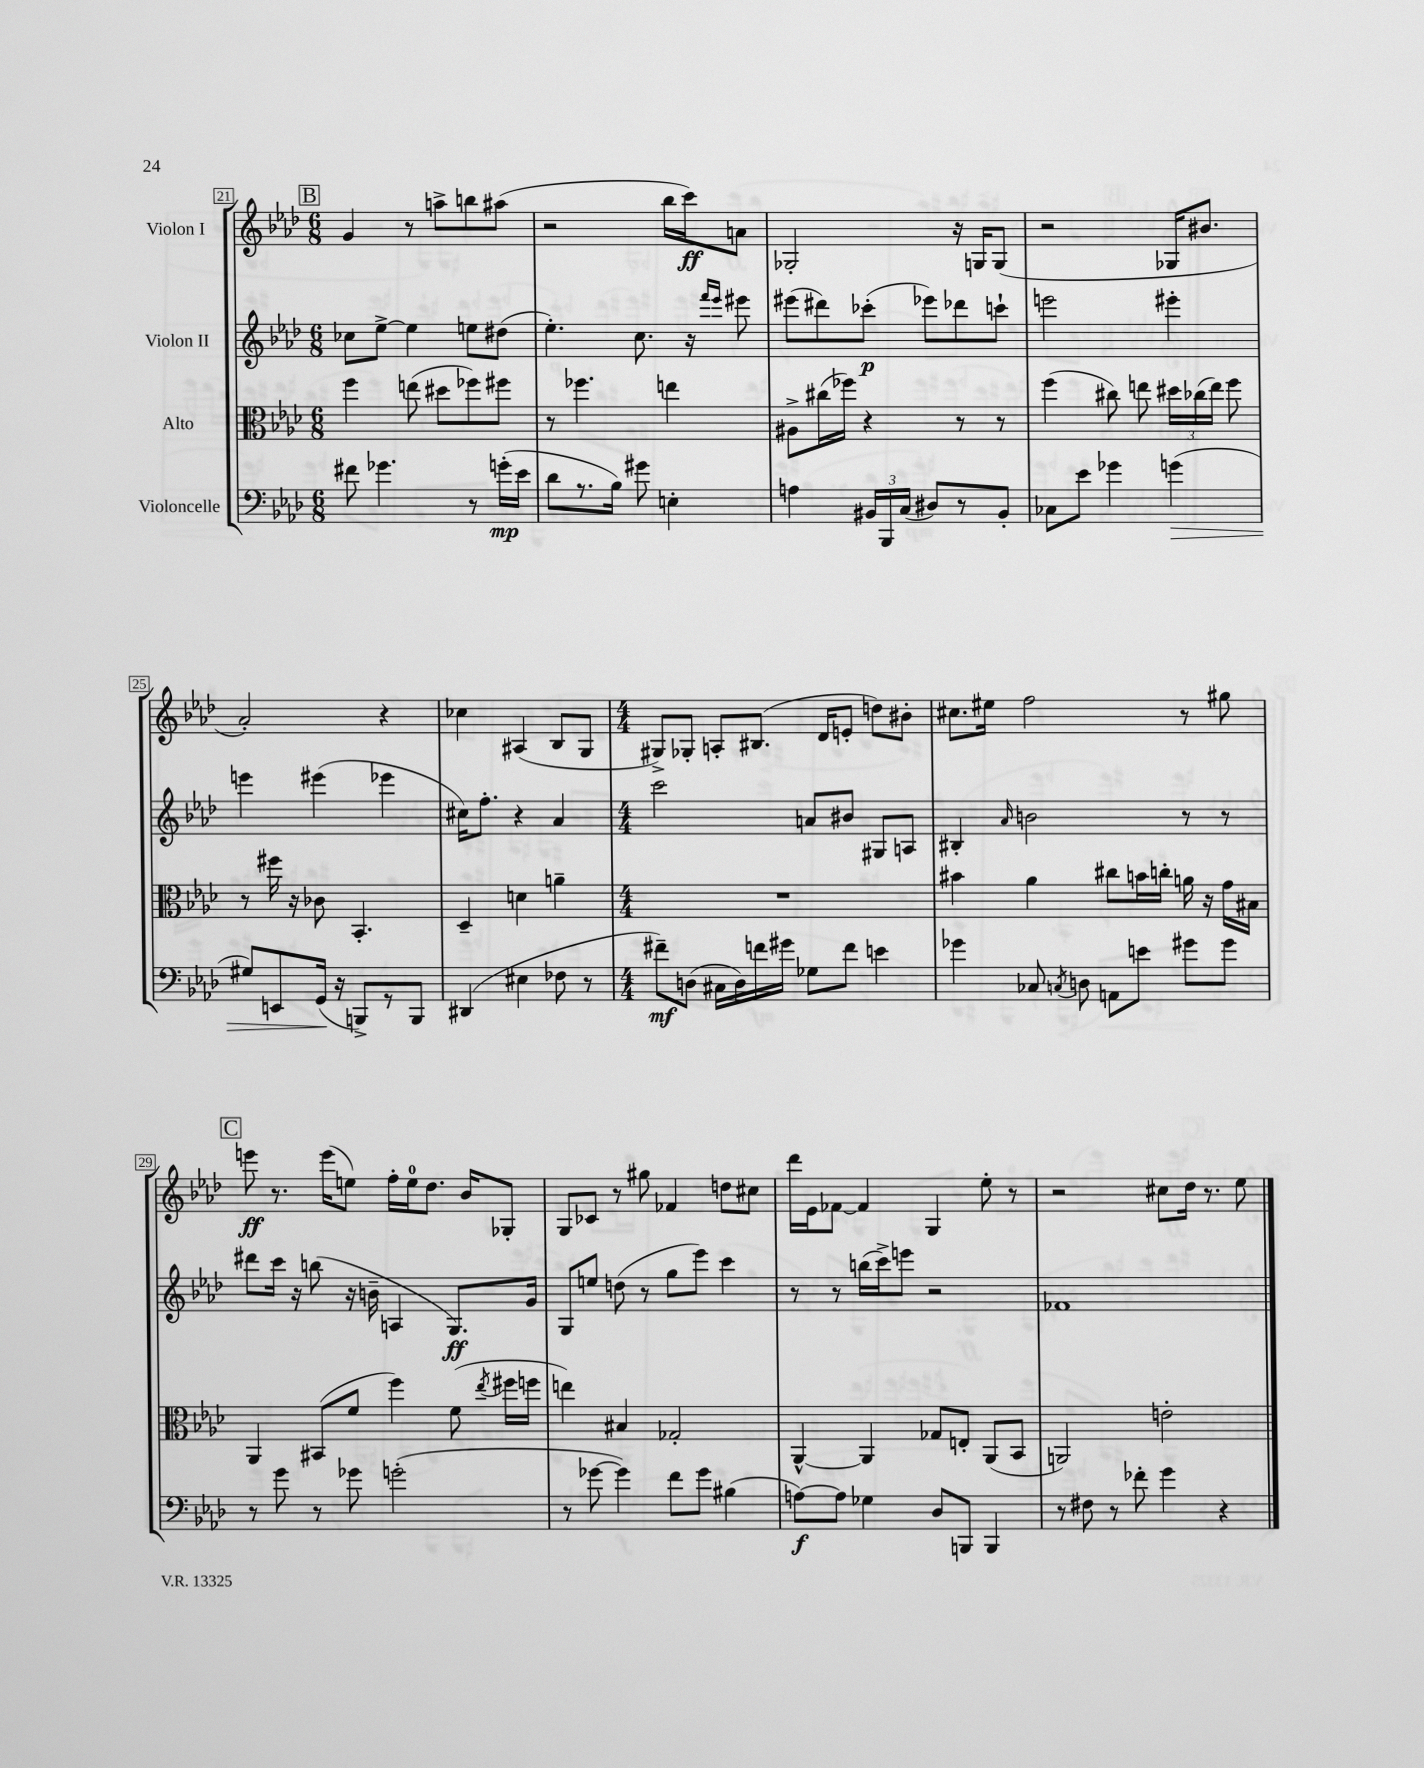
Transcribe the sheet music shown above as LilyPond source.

<<
\new StaffGroup <<
\new Staff = "s0" \with { instrumentName = "Violon I" } {
    \clef treble \key aes \major \numericTimeSignature \time 6/8
    \autoBeamOff \mark \markup { \box "B" } g'4 r8 a''8[-> b''8 ais''8]( |
    r2 bes''16[ c'''16\ff) a'8] |
    ges2-. r16 g16[ g8]( |
    r2 ges16[ bis'8.] |
    aes'2-.) r4 |
    ces''4 ais4( bes8[ g8] |
    \numericTimeSignature \time 4/4 gis8[->) ges8]-. a8[-. bis8.]( des'16[ e'8]-. d''8[) bis'8]-. |
    cis''8.[ eis''16] f''2 r8 gis''8 |
    \mark \markup { \box "C" } e'''8\ff r8. e'''16[( e''8]) f''16[-. e''16-0 des''8.] bes'16[ ges8]-. |
    g8[ ces'8] r8 gis''8 fes'4 d''8[ cis''8] |
    des'''16[ ees'16 fes'8]~ fes'4 g4 ees''8-. r8 |
    r2 cis''8[ des''16] r8. ees''8 \bar "|." |
}
\new Staff = "s1" \with { instrumentName = "Violon II" } {
    \clef treble \key aes \major \numericTimeSignature \time 6/8
    \autoBeamOff \mark \markup { \box "B" } ces''8[ ees''8]~-> ees''4 e''8[ dis''8]( |
    ees''4.-.) c''8. r16 \grace { f'''16[ ees'''16] } eis'''8 |
    eis'''8[( dis'''8) ces'''8]-.\p( ees'''8[) des'''8 c'''8]-! |
    e'''2 eis'''4-. |
    e'''4 eis'''4( ees'''4 |
    cis''16[) f''8.]-. r4 aes'4 |
    \numericTimeSignature \time 4/4 c'''2 a'8[ bis'8] gis8[ a8] |
    bis4-. \grace { aes'16 } b'2 r8 r8 |
    \mark \markup { \box "C" } dis'''8[ c'''16] r16 b''8( r16 b'16-- a4 g8.[\ff) g'16] |
    g8[ e''8] d''8( r8 g''8[ ees'''8]) c'''4 |
    r8 r8 b''16[( c'''16->) e'''8] r2 |
    fes'1 \bar "|." |
}
\new Staff = "s2" \with { instrumentName = "Alto" } {
    \clef alto \key aes \major \numericTimeSignature \time 6/8
    \autoBeamOff \mark \markup { \box "B" } f''4 e''8( dis''8[ fes''8) fis''8] |
    r8 fes''4. e''4 |
    ais8[-> cis''16( fes''16]) r4 r8 r8 |
    f''4( cis''8) e''8 \tuplet 3/2 { dis''16[ ces''16( e''16]) } f''8 |
    r8 fis''16 r16 ces'8 bes,4.-. |
    des4-- d'4 a'4-- |
    \numericTimeSignature \time 4/4 R1 |
    bis'4 aes'4 cis''8[ b'16 c''16]-. a'16 r16 g'16[ bis16] |
    \mark \markup { \box "C" } aes,4 bis,8[( f'8] f''4) f'8( \acciaccatura { ees''8 } fis''16[ f''16] |
    e''4) bis4 ges2-. |
    aes,4~-^ aes,4 ges8[ e8]-. aes,8[( bes,8] |
    a,2) e'2-. \bar "|." |
}
\new Staff = "s3" \with { instrumentName = "Violoncelle" } {
    \clef bass \key aes \major \numericTimeSignature \time 6/8
    \autoBeamOff \mark \markup { \box "B" } fis'8 ges'4. r8 g'16[-.\mp( ees'16] |
    des'8[ r8. bes16]) gis'8 e4-. |
    a4 \tuplet 3/2 { bis,16[ bes,,16 c16]( } dis8[) r8 bis,8]-. |
    ces8[ ees'8] ges'4 g'4\>( |
    gis8[) e,8 g,16]\!( r16 b,,8[->) r8 b,,8] |
    dis,4( eis4 fes8 r8 |
    \numericTimeSignature \time 4/4 fis'8[--\mf) d8]( cis16[ d16) f'16 gis'16] ges8[ f'8] e'4 |
    ges'4 ces8 \acciaccatura { c8 } d8 a,8[ e'8] gis'8[ gis'8] |
    \mark \markup { \box "C" } r8 g'8 r8 ges'8 g'2-.( |
    r8 ges'8~ ges'4) f'8[ ges'8] bis4( |
    a8[~\f) a8] ges4 des8[ b,,8] b,,4 |
    r8 fis8 r8 fes'8-. g'4 r4 \bar "|." |
}
>>
>>
\layout { \context { \Score currentBarNumber = #21 \override BarNumber.stencil = #(make-stencil-boxer 0.1 0.3 ly:text-interface::print) } }
